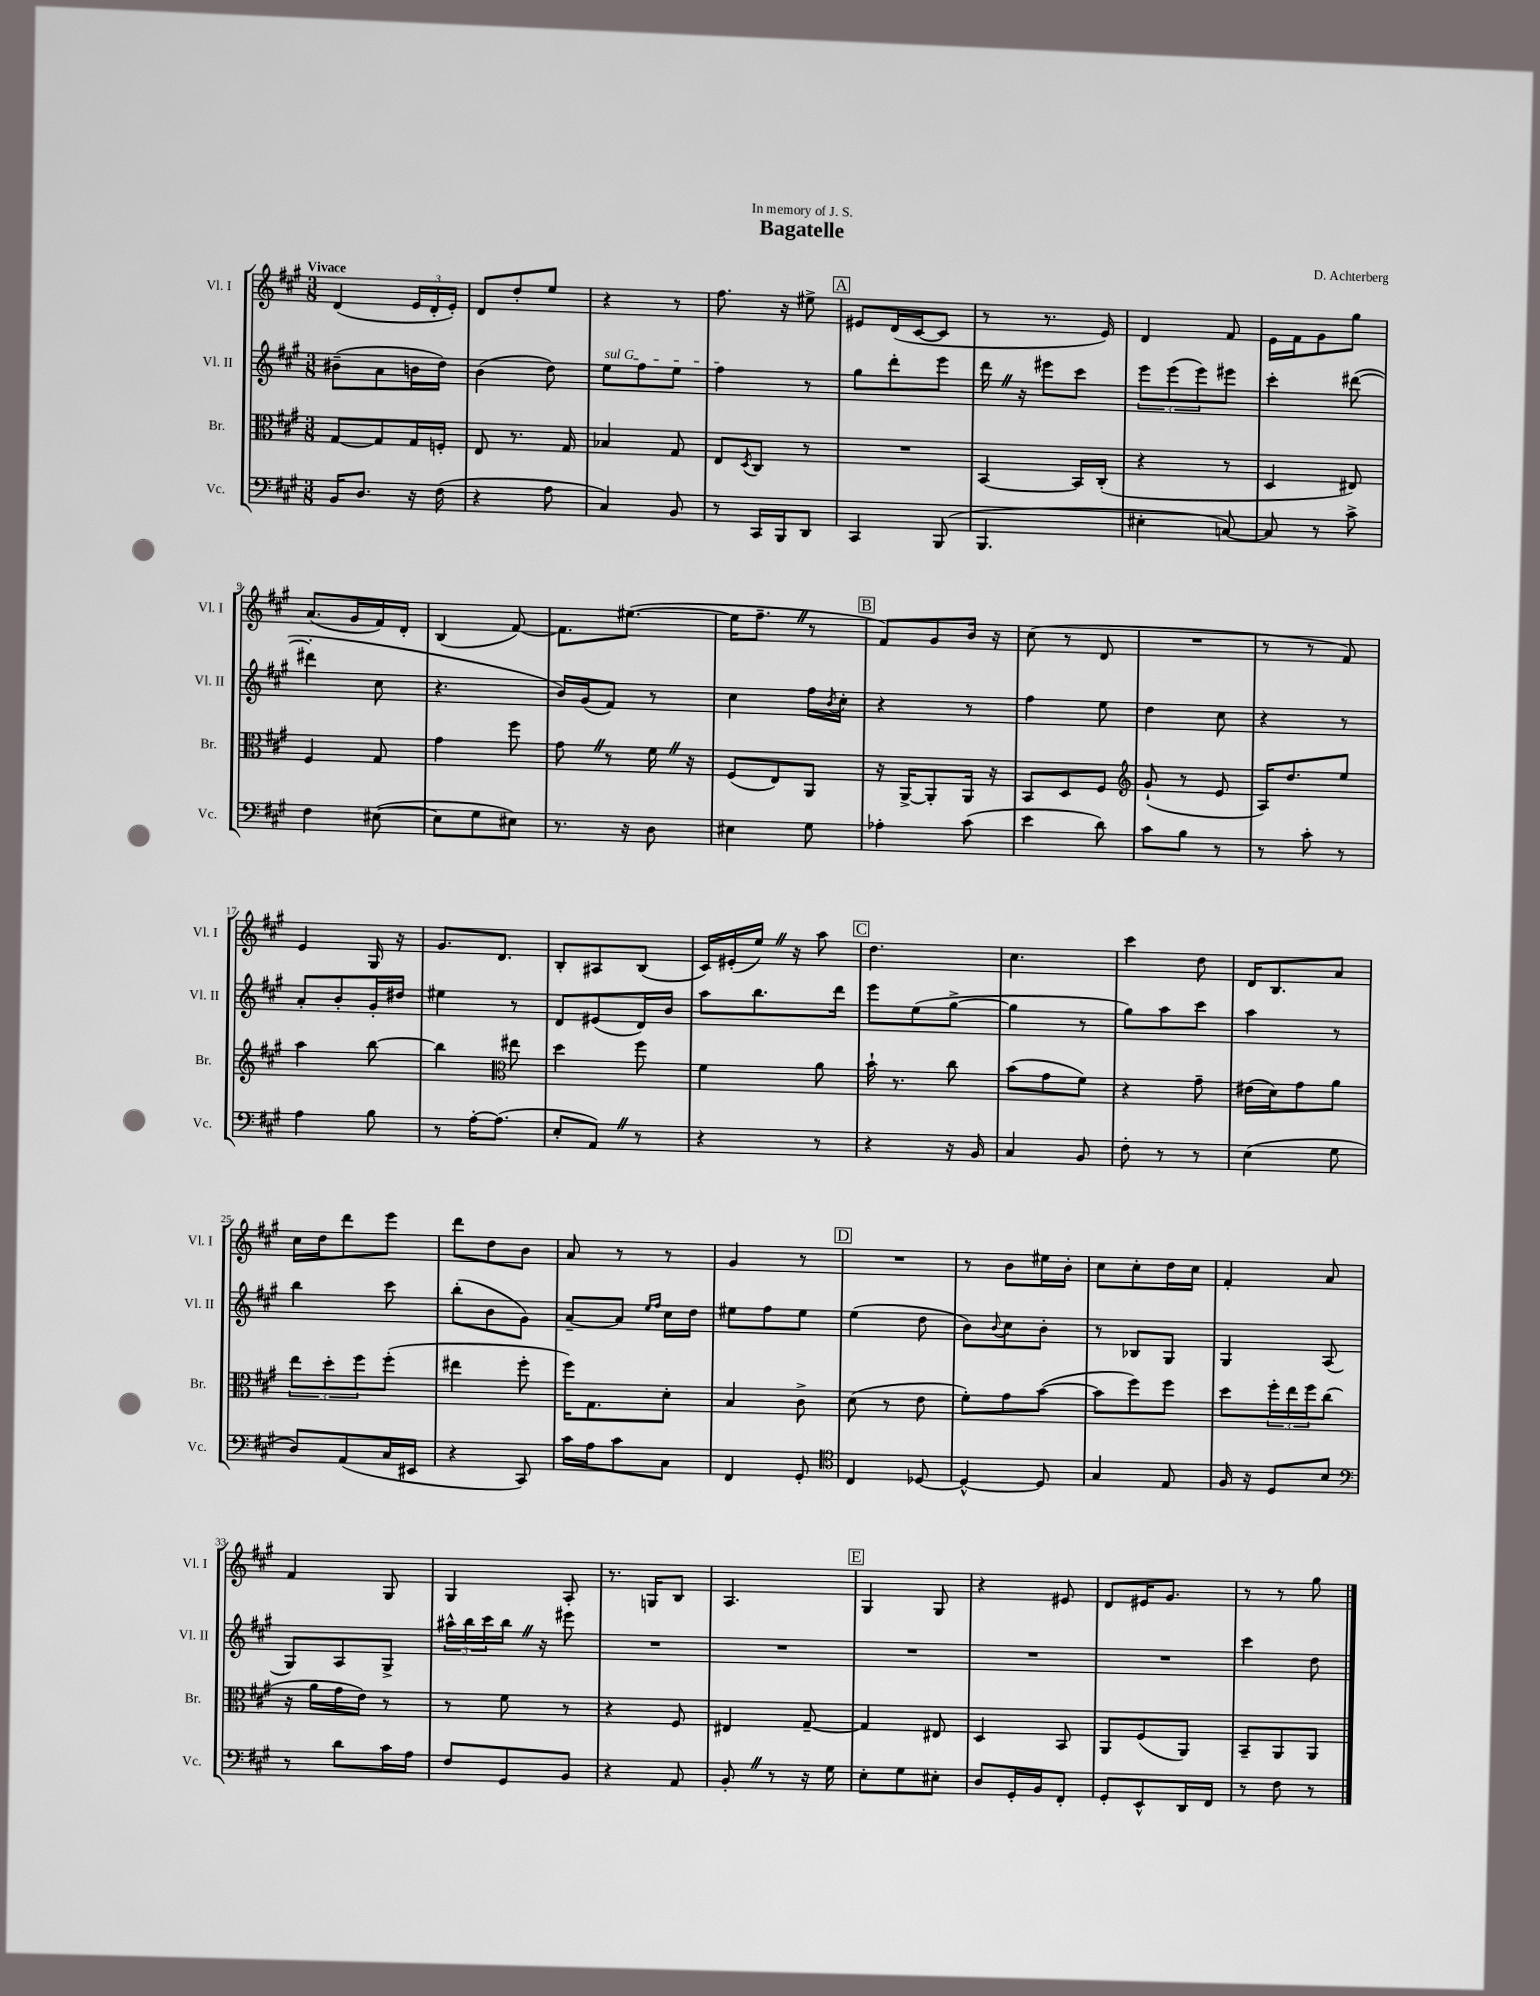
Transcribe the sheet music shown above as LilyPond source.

\header { title = "Bagatelle" composer = "D. Achterberg" dedication = "In memory of J. S." }
<<
\new StaffGroup <<
\new Staff = "s0" \with { instrumentName = "Vl. I" shortInstrumentName = "Vl. I" } {
    \clef treble \key a \major \numericTimeSignature \time 3/8 \tempo "Vivace"
    d'4( \tuplet 3/2 { e'16 d'16-. e'16-.) } |
    d'8 d''8-. e''8 |
    r4 r8 |
    fis''8. r16 eis''8-> |
    \mark \markup { \box "A" } eis'8 d'16( cis'16~ cis'8 |
    r8 r8. e'16) |
    d'4 fis'8 |
    e'16 fis'16 gis'8 gis''8 |
    a'8.( gis'16 fis'16) d'16-. |
    b4( fis'8~) |
    fis'8. eis''8.~( |
    eis''16 fis''8.-- \once \override BreathingSign.text = \markup { \musicglyph "scripts.caesura.straight" } \breathe r8 |
    \mark \markup { \box "B" } fis'8) gis'8 b'16 r16 |
    cis''8( r8 d'8 |
    R4. |
    r8 r8 fis'8) |
    e'4 gis16 r16 |
    gis'8. d'8. |
    b8-. ais8 b8( |
    cis'16) eis'16-.( e''16) \once \override BreathingSign.text = \markup { \musicglyph "scripts.caesura.straight" } \breathe r16 a''8 |
    \mark \markup { \box "C" } d''4. |
    cis''4. |
    cis'''4 d''8 |
    d'16 b8. a'8 |
    cis''16 d''16 d'''8 e'''8 |
    d'''8 d''8 b'8 |
    a'8 r8 r8 |
    gis'4 r8 |
    \mark \markup { \box "D" } R4. |
    r8 b'8 eis''16 b'16-. |
    cis''8 cis''8-. d''16 cis''16 |
    fis'4-. a'8 |
    fis'4 gis8 |
    gis4 a8-. |
    r8. g16 b8 |
    a4. |
    \mark \markup { \box "E" } gis4 gis8 |
    r4 eis'8 |
    d'8 eis'16 gis'8. |
    r8 r8 gis''8 \bar "|." |
}
\new Staff = "s1" \with { instrumentName = "Vl. II" shortInstrumentName = "Vl. II" } {
    \clef treble \key a \major \numericTimeSignature \time 3/8
    bis'8--( a'8 b'16 d''16) |
    b'4( d''8) |
    \once \override TextSpanner.bound-details.left.text = \markup { \italic "sul G" } e''8\startTextSpan fis''8 e''8 |
    fis''4\stopTextSpan r8 |
    \mark \markup { \box "A" } gis''8 d'''8-. e'''8 |
    d'''16 \once \override BreathingSign.text = \markup { \musicglyph "scripts.caesura.straight" } \breathe r16 eis'''8 cis'''8 |
    \tuplet 3/2 { e'''8 e'''8( e'''8) } eis'''8 |
    cis'''4-. dis'''8~( |
    dis'''4-. cis''8 |
    r4. |
    b'16) gis'16( fis'8) r8 |
    cis''4 fis''16 \acciaccatura { b'8 } cis''16-. |
    \mark \markup { \box "B" } r4 r8 |
    fis''4 e''8 |
    d''4 cis''8 |
    r4 r8 |
    a'8-. b'8-. gis'16-. dis''16 |
    eis''4 r8 |
    d'8 eis'8( d'16) b'16 |
    a''8 b''8. d'''16 |
    \mark \markup { \box "C" } e'''8 e''8( gis''8~-> |
    gis''4 r8 |
    gis''8) a''8 cis'''8 |
    a''4 r8 |
    b''4 cis'''8 |
    b''8-.( b'8 gis'8) |
    a'8~-- a'8 \grace { e''16 fis''16 } cis''16 d''16 |
    eis''8 fis''8 eis''8 |
    \mark \markup { \box "D" } e''4( d''8 |
    b'8) \appoggiatura { b'8 } cis''8 b'8-. |
    r8 bes8 gis8 |
    gis4 a8( |
    gis8) a8 gis8-> |
    \tuplet 3/2 { ais''16-^ b''16 cis'''16 } b''16 \once \override BreathingSign.text = \markup { \musicglyph "scripts.caesura.straight" } \breathe r16 eis'''8 |
    R4. |
    R4. |
    \mark \markup { \box "E" } R4. |
    R4. |
    R4. |
    cis'''4 d''8 \bar "|." |
}
\new Staff = "s2" \with { instrumentName = "Br." shortInstrumentName = "Br." } {
    \clef alto \key a \major \numericTimeSignature \time 3/8
    gis8~ gis8 gis16 f16-. |
    e8 r8. gis16 |
    bes4 gis8 |
    e8 \acciaccatura { d8 } cis8 r8 |
    \mark \markup { \box "A" } R4. |
    b,4~ b,16 cis16-.( |
    r4 r8 |
    d4 eis8) |
    fis4 gis8 |
    gis'4 fis''8 |
    gis'8 \once \override BreathingSign.text = \markup { \musicglyph "scripts.caesura.straight" } \breathe r8 fis'16 \once \override BreathingSign.text = \markup { \musicglyph "scripts.caesura.straight" } \breathe r16 |
    fis8( e8) a,8 |
    \mark \markup { \box "B" } r16 a,16~-> a,8-. a,16 r16 |
    b,8 d8 fis8 |
    \clef treble gis'8-!( r8 e'8 |
    a16) d''8. e''8 |
    a''4 b''8~ |
    b''4 \clef alto eis''8 |
    d''4 fis''8 |
    fis'4 a'8 |
    \mark \markup { \box "C" } b'16-! r8. cis''8 |
    b'8( gis'8 fis'8) |
    r4 gis'8-- |
    eis'16( d'16) gis'8 a'8 |
    \tuplet 3/2 { e''8 d''8-. fis''8 } fis''8-.( |
    eis''4 fis''8-. |
    fis''16) gis8. d'8-. |
    b4 cis'8-> |
    \mark \markup { \box "D" } d'8( r8 e'8 |
    fis'8-.) gis'8 b'8~( |
    b'8 fis''8) fis''8 |
    d''8 \tuplet 3/2 { fis''16-. e''16 fis''16 } cis''8( |
    r16 a'16 gis'16 e'16) r8 |
    r8 fis'8 r8 |
    r4 fis8 |
    eis4 gis8~-- |
    \mark \markup { \box "E" } gis4 eis8 |
    d4 b,8 |
    a,8 fis8( a,8) |
    b,8-- a,8 a,8 \bar "|." |
}
\new Staff = "s3" \with { instrumentName = "Vc." shortInstrumentName = "Vc." } {
    \clef bass \key a \major \numericTimeSignature \time 3/8
    b,16 d8. r16 fis16( |
    r4 a8 |
    cis4) b,8 |
    r8 cis,16 b,,16 d,8 |
    \mark \markup { \box "A" } cis,4 b,,8( |
    b,,4. |
    eis4-. c8~) |
    c8 r8 cis'8-> |
    fis4 eis8~( |
    eis8 gis8 eis8) |
    r8. r16 d8 |
    eis4 gis8 |
    \mark \markup { \box "B" } aes4-. cis'8( |
    e'4 d'8) |
    cis'8 b8 r8 |
    r8 cis'8-. r8 |
    a4 b8 |
    r8 a16~-. a8.( |
    e8-. a,8) \once \override BreathingSign.text = \markup { \musicglyph "scripts.caesura.straight" } \breathe r8 |
    r4 r8 |
    \mark \markup { \box "C" } r4 r16 b,16 |
    cis4 b,8 |
    fis8-. r8 r8 |
    e4( gis8 |
    d8) a,8( cis16 eis,16 |
    r4 cis,8) |
    cis'16 a16 cis'8 cis8 |
    fis,4 gis,8-. |
    \mark \markup { \box "D" } \clef tenor cis4 des8~ |
    des4~-^ des8 |
    gis4 e8 |
    fis16 r16 d8 b8 |
    \clef bass r8 d'8 cis'16 a16 |
    fis8 gis,8 b,8 |
    r4 a,8 |
    b,8-. \once \override BreathingSign.text = \markup { \musicglyph "scripts.caesura.straight" } \breathe r8 r16 gis16 |
    \mark \markup { \box "E" } e8-. gis8 eis8-. |
    d8 gis,16-. b,16 fis,8-. |
    gis,8-. e,8-^ d,16 fis,16 |
    r8 fis8 r8 \bar "|." |
}
>>
>>
